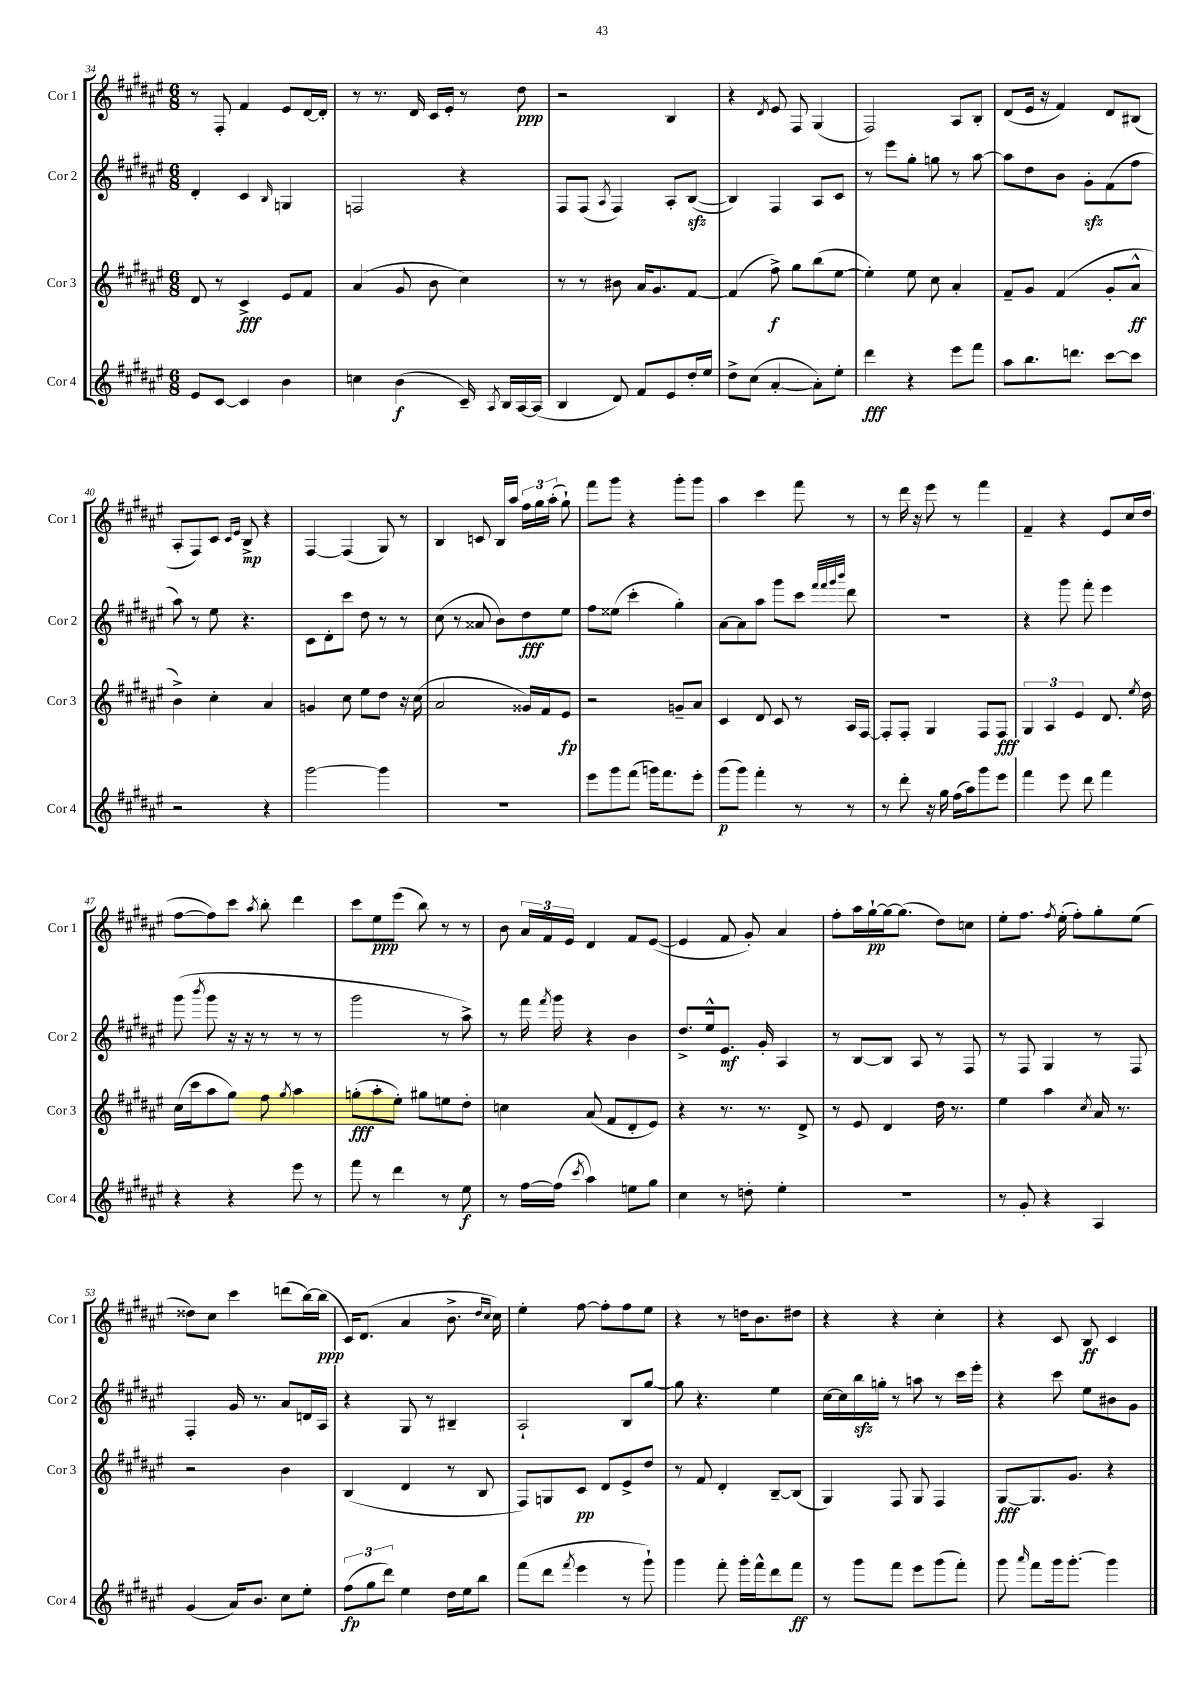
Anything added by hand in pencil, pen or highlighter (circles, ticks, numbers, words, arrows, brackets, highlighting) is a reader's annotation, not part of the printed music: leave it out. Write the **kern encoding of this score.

**kern	**kern	**kern	**kern
*staff4	*staff3	*staff2	*staff1
*clefG2	*clefG2	*clefG2	*clefG2
*k[f#c#g#d#a#e#]	*k[f#c#g#d#a#e#]	*k[f#c#g#d#a#e#]	*k[f#c#g#d#a#e#]
*M6/8	*M6/8	*M6/8	*M6/8
8e#	8d#	4d#'	8r
[8c#	8r	.	8F#'
4c#]	4c#^	4c#	4f#
.	.	16qqB	.
4b	8e#	4G	8e#
.	8f#	.	[16d#
.	.	.	16d#']
=	=	=	=
4cc	(4a#	2F	8r
.	.	.	8.r
(4b	8g#	.	.
.	.	.	16d#
.	8b	.	16c#
.	.	.	16e#'
16c#~)	4cc#)	4r	8r
8qA#	.	.	.
16B	.	.	.
[16A#	.	.	8dd#
(16A#]	.	.	.
=	=	=	=
4B	8r	8F#	2r
.	8r	(8F#	.
.	.	8qA#	.
8d#)	8b#	4F#)	.
8f#	16a#	.	.
.	8.g#	.	.
8e#	.	8A#'	4B
16dd#'	[8f#	([8B	.
16ee#	.	.	.
=	=	=	=
8dd#^	(4f#]	4B])	4r
(8cc#	.	.	.
.	.	.	8qd#
[4a#'	8ff#^)	4F#	8e#
.	8gg#	.	8F#
8a#'])	(8bb	8A#	(4G#
8ee#'	[8ee#	8c#	.
=	=	=	=
4ddd#	4ee#'])	8r	2F#)
.	.	8eee#	.
4r	8ee#	8gg#'	.
.	8cc#	8gg	.
8eee#	4a#'	8r	8A#
8fff#	.	[8aa#	8B'
=	=	=	=
8aa#	8f#~	8aa#]	(8d#
8.bb	8g#	8dd#	16e#
.	.	.	16r
.	(4f#	8b	4f#)
8.ddd	.	.	.
.	.	8g#'	.
[8ccc#	8g#'	(8f#	8d#
8ccc#]	8a#^^	8ff#	(8B#
=	=	=	=
2r	4b^)	8aa#)	8A#'
.	.	8r	8F#)
.	4cc#'	8ee#	8c#
.	.	.	16qqc#
.	.	.	16qqe#
.	.	4.r	8B^
4r	4a#	.	4r
=	=	=	=
[2ggg#	4g	8c#	[4F#
.	.	8d#'	.
.	8cc#	8ccc#	(4F#]
.	8ee#	8dd#	.
4ggg#]	8dd#	8r	8G#)
.	16r	8r	8r
.	(16cc#	.	.
=	=	=	=
2.r	2a#	(8cc#	4B
.	.	8r	.
.	.	8a##	8c
.	.	8b)	16B
.	.	.	16aa#
.	16g##)	8dd#	24ff#
.	.	.	24gg#
.	16f#	.	.
.	.	.	(24aa#'
.	8e#	8ee#	8gg#`)
=	=	=	=
8eee#	2r	8ff#	8fff#
8ggg#	.	(8ee##	8ggg#
(8fff#	.	4ccc#'	4r
16ggg)	.	.	.
8.fff#	.	.	.
.	8g~	4gg#')	8ggg#'
8eee#'	8a#	.	8ggg#
=	=	=	=
(8ggg#	4c#	[8a#	4aa#
8ggg#)	.	8a#]	.
4fff#'	8d#	8aa#	4ccc#
.	8c#	8ggg#	.
8r	8r	8ccc#	8fff#
.	.	32qqfff#	.
.	.	32qqfff#	.
.	.	32qqggg#	.
.	.	32qqbbb	.
8r	16A#	8ddd#	8r
.	[16F#	.	.
=	=	=	=
8r	8F#']	2.r	8r
8ddd#'	8F#'	.	16ddd#
.	.	.	16r
16r	4G#	.	8eee#
16gg#	.	.	.
(16ff#	.	.	8r
16aa#)	.	.	.
8ggg#	8F#	.	4fff#
8eee#	8F#	.	.
=	=	=	=
4fff#	6G#	4r	4f#~
.	6A#	.	.
8eee#	.	8ggg#	4r
.	6e#	.	.
8ddd#	.	8fff#'	.
4fff#	8.d#	4eee#	8e#
.	.	.	16cc#
.	8qee#	.	.
.	16dd#	.	(16dd#
=	=	=	=
4r	(16cc#	(8ggg#	[8ff#
.	16ccc#	.	.
.	.	8qbbb	.
.	8aa#	8ggg#	8ff#])
4r	8gg#)	16r	8ccc#
.	.	16r	.
.	.	.	8qaa#
.	8ff#	8r	8bb'
.	8qgg#	.	.
8eee#	4aa#	8r	4ddd#
8r	.	8r	.
=	=	=	=
8fff#	(8gg'	2ggg#	8ccc#
8r	8aa#'	.	8ee#
4ddd#	8ee#')	.	(8eee#
.	8gg#	.	8bb)
8r	8ee	8r	8r
8ee#	8dd#'	8aa#^)	8r
=	=	=	=
8r	4cc	8r	8b
[16ff#	.	16fff#	24a#
.	.	.	24f#
.	.	8qfff#	.
(16ff#]	.	16ggg#	.
.	.	.	24e#
8qccc#	.	.	.
4aa#)	(8a#	4r	4d#
.	8f#	.	.
8ee	8d#'	4b	8f#
8gg#	8e#)	.	([8e#
=	=	=	=
4cc#	4r	8.dd#^	4e#]
.	.	16ee#^^	.
8r	8.r	8.e#	8f#
8dd'	.	.	8g#')
.	8.r	16g#'	.
4ee#'	.	4A#	4a#
.	8d#^	.	.
=	=	=	=
2.r	8r	8r	8ff#'
.	8e#	[8B	16aa#
.	.	.	[16gg#`
.	4d#	8B]	16gg#_
.	.	.	(8.gg#]
.	.	8A#	.
.	16dd#	8r	8dd#)
.	8.r	.	.
.	.	8F#	8cc
=	=	=	=
8r	4ee#	8r	8ee#'
8g#'	.	8F#	8.ff#
4r	4aa#	4G#	.
.	.	.	8qff#
.	.	.	(16ee#'
.	.	.	8ff#')
.	8qcc#	.	.
4A#	16a#	8r	8gg#'
.	8.r	.	.
.	.	8F#	(8ee#
=	=	=	=
(4g#	2r	4F#'	8dd##)
.	.	.	8cc#
16a#)	.	16g#	4ccc#
8.b	.	8.r	.
8cc#	4b	8a#	(8ddd
8ee#'	.	16d	[16bb)
.	.	16A#	(16bb]
=	=	=	=
(12ff#	(4B	4r	16c#)
.	.	.	(8.d#
12gg#	.	.	.
12ddd#)	.	.	.
4ee#	4d#	8G#	4a#
.	.	8r	.
16dd#	8r	4B#~	8.b^
16ee#	.	.	.
8bb	8B	.	.
.	.	.	16qqdd#
.	.	.	16qqcc#
.	.	.	16cc#)
=	=	=	=
(8fff#	8F#)	2A#`	4ee#'
8ddd#	8G	.	.
8qfff#	.	.	.
4eee#	8c#	.	[8ff#
.	8d#	.	8ff#']
8r	8e#^	8B	8ff#
8ggg#`)	8dd#	[8gg#	8ee#
=	=	=	=
4ggg#	8r	8gg#]	4r
.	8f#	4.r	.
8fff#'	4d#'	.	8r
16ggg#'	.	.	16dd
16fff#^^	.	.	8.b
8ddd#	[8B~	4ee#	.
8fff#	(8B]	.	8dd#
=	=	=	=
8r	4G#)	[16cc#	4r
.	.	16cc#]	.
8ggg#	.	16bb	.
.	.	16gg'	.
8fff#	8F#	8r	4r
8eee#	8G#	8aa	.
(8ggg#	4F#	8r	4cc#'
8fff#')	.	16ccc#	.
.	.	16eee#'	.
=	=	=	=
8ggg#	[8G#	4r	4r
16qqaaa#	.	.	.
8fff#	8.G#]	.	.
16ggg#	.	8ccc#	8c#
[8.ggg#'	8.g#	.	.
.	.	8ee#	8B
4ggg#]	4r	8b#	4c#
.	.	8g#	.
==	==	==	==
*-	*-	*-	*-
